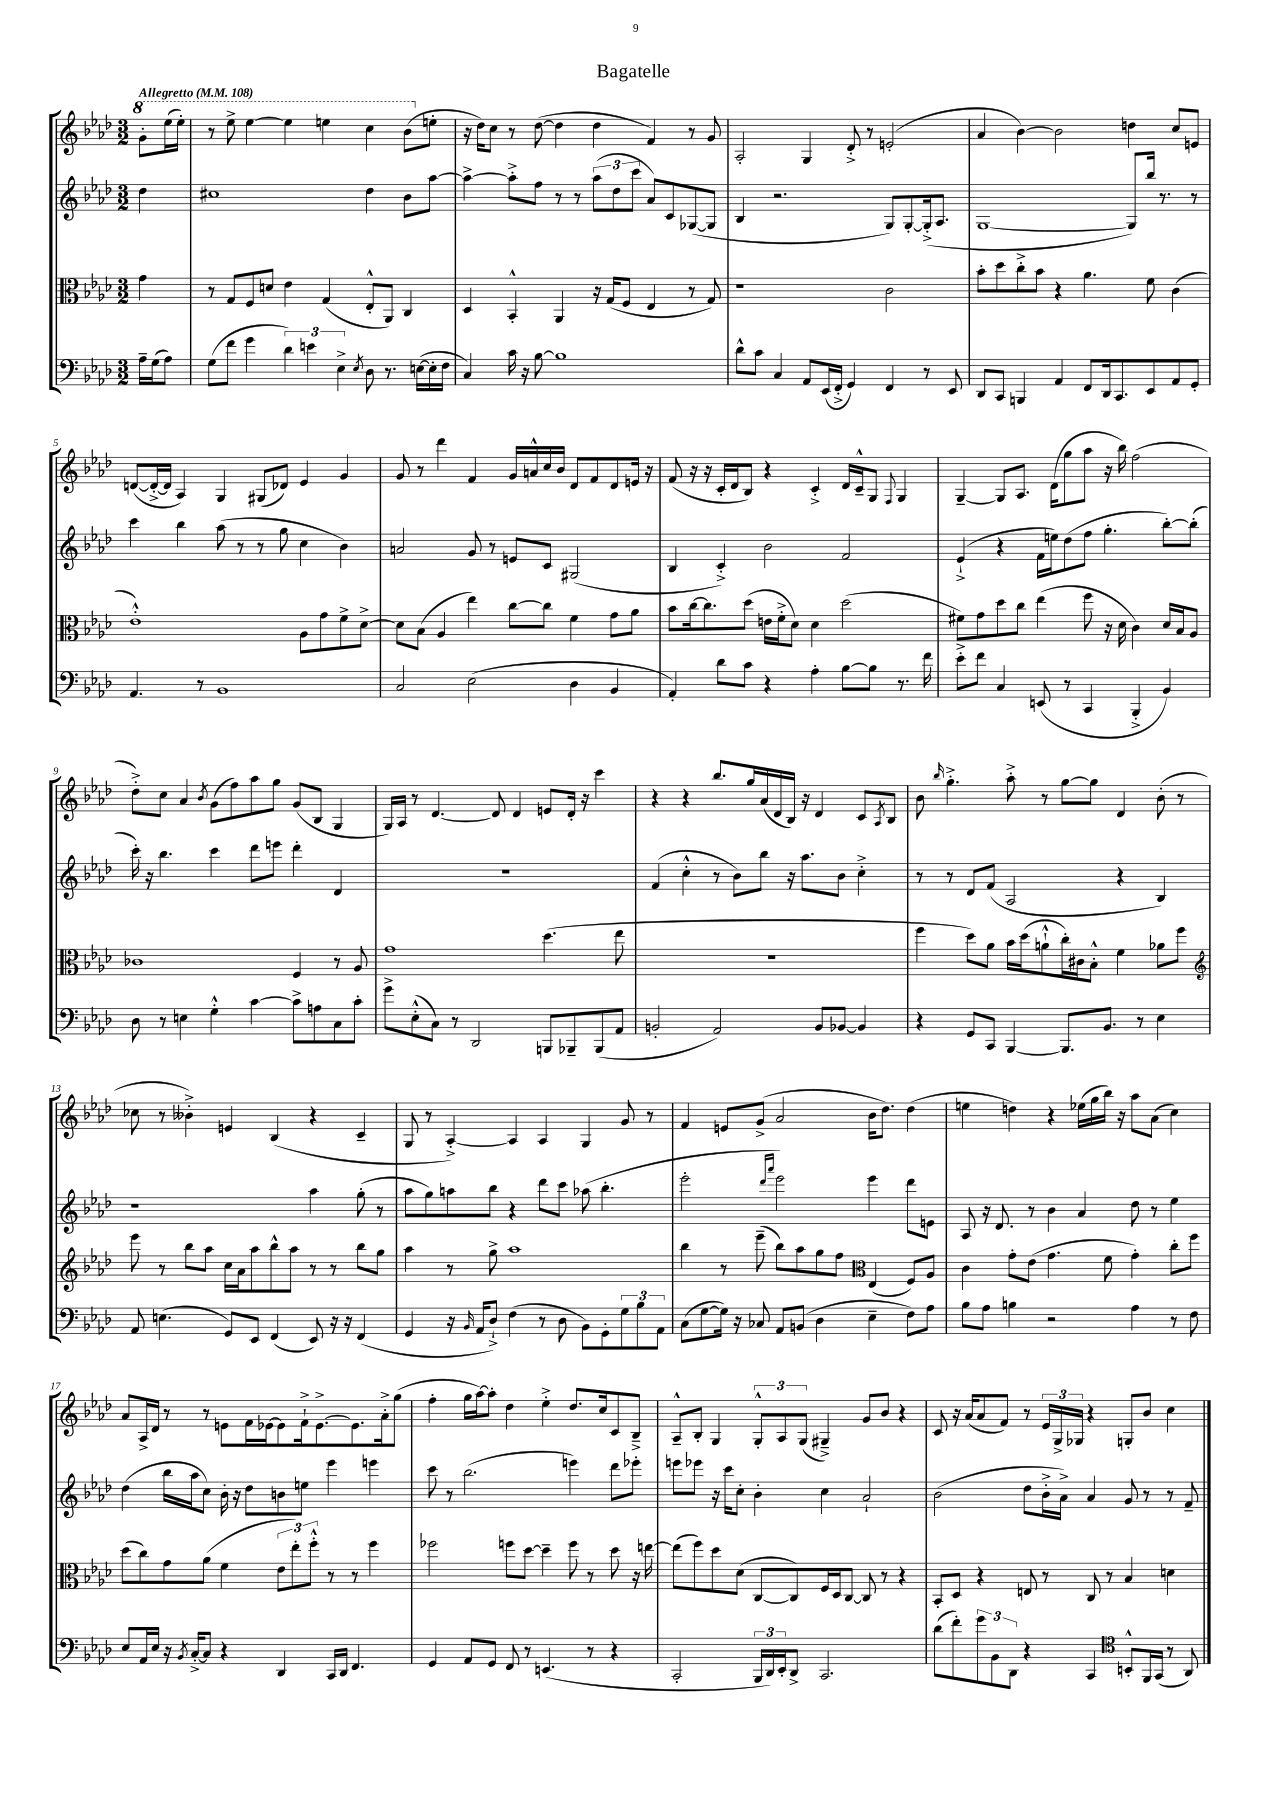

**kern	**kern	**kern	**kern
*staff4	*staff3	*staff2	*staff1
*clefF4	*clefC3	*clefG2	*clefG2
*k[b-e-a-d-]	*k[b-e-a-d-]	*k[b-e-a-d-]	*k[b-e-a-d-]
*M3/2	*M3/2	*M3/2	*M3/2
*MM108	*MM108	*MM108	*MM108
16A-~	4g	4dd-	8gg'
(16G	.	.	.
8A-)	.	.	(16eee-
.	.	.	16eee-')
=	=	=	=
(8G	8r	1cc#	8r
8f	8G	.	8eee-^
4g	8F	.	[4eee-
.	8d	.	.
6d-)	4e-	.	4eee-]
6e	.	.	.
.	(4G	.	4eee
6E-^	.	.	.
8qE-	.	.	.
8D-	8E-'^^	4dd-	4ccc
8.r	8AA-)	.	.
.	4C	8b-	(8bb-
([16E	.	.	.
16E']	.	[8aa-	8ee'
16F	.	.	.
=	=	=	=
4C)	4D-	4aa-^_	16r
.	.	.	16dd-)
.	.	.	8cc
16c	4BB-'^^	8aa-'^]	8r
16r	.	.	.
[8B-	.	8ff	([8dd-
1B-]	4AA-	8r	4dd-]
.	.	8r	.
.	16r	(12aa-	4dd-
.	(16G	.	.
.	.	12dd-	.
.	8F	.	.
.	.	12ccc	.
.	4E-	8a-)	4f)
.	.	8c	.
.	8r	([8G-	8r
.	8G)	8G-]	8g
=	=	=	=
8d-^^	1r	4B-	2A-'
8c	.	.	.
4C	.	2.r	.
8AA-	.	.	4G
(16EE-	.	.	.
16FF'^	.	.	.
4GG)	.	.	8d-'^
.	.	.	8r
4FF	2c	8G)	(2e'
.	.	[8G'	.
8r	.	(16G'^]	.
.	.	8.A-	.
8EE-	.	.	.
=	=	=	=
8DD-	8b-'	[1G	4a-
8CC	8dd-	.	.
4BBB	8cc'^	.	[4b-)
.	8b-	.	.
4AA-	4r	.	2b-]
8FF	4.a-	.	.
16DD-	.	.	.
8.CC	.	.	.
.	.	8G])	4dd
8EE-	8f	16bb-	.
.	.	8.r	.
8AA-	(4c	.	8cc
8GG'	.	8r	8e
=	=	=	=
4.AA-	1e-'^^)	4ccc	([8d
.	.	.	16d'^_
.	.	.	16d]
.	.	4bb-	4A-)
8r	.	.	.
1BB-	.	(8aa-	4G
.	.	8r	.
.	.	8r	(8G#
.	.	8gg	8d-)
.	8A-	4cc	4e-
.	8g	.	.
.	8f^	4b-)	4g
.	[8d-^	.	.
=	=	=	=
2C	8d-]	2a	8g
.	(8B-	.	8r
.	4A-	.	4ddd-
(2E-	4ee-)	8g	4f
.	.	8r	.
.	[8cc	8e	16g
.	.	.	16a^^
.	8cc]	8c	16cc
.	.	.	16b-
4D-	4f	(2G#	8d-
.	.	.	8f
4BB-	8g	.	8d-
.	8a-	.	16e
.	.	.	16r
=	=	=	=
4AA-')	8b-	4B-	(8f
.	[16cc	.	16r
.	8.cc]	.	16r
8d-	.	4c'^)	16c'
.	.	.	16d-
8c	(8dd-	.	8B-)
4r	16e	2b-	4r
.	16f'^	.	.
.	8d-)	.	.
4A-'	4d-	.	4c'^
[8B-	(2dd-	2f	16d-
.	.	.	16c~^^
8B-]	.	.	8G
.	.	.	8qqF
8.r	.	.	4G
16f	.	.	.
=	=	=	=
8e-'^	8f#)	(4e-`^	[4G~
8f	8g	.	.
4C	8dd-	4r	8G]
.	8cc	.	8.A-
(8EE	(4ee-	16f	.
.	.	16ee)	(16d-
8r	.	(8dd-	8gg
4CC	8ff	8ff	8aa-
.	16r	4.gg'	16r
.	16d-	.	16bb-)
4BBB-'^	4c)	.	(2ff
4BB-)	16d-	[8bb-')	.
.	16B-	.	.
.	8A-	(8bb-']	.
=	=	=	=
8D-	1c-	16ccc')	8dd-'^)
.	.	16r	.
8r	.	4.bb-	8cc
4E	.	.	4a-
.	.	.	8qb-
4G'^^	.	4ccc	(8g
.	.	.	8ff)
[4c	.	8ddd-	8aa-
.	.	8eee	8gg
8c^]	4F	4ddd-'	(8g
8A	.	.	8B-
8C	8r	4d-	4G
8c'	8A-	.	.
=	=	=	=
8g^	1g	1.r	16G)
.	.	.	16A-
(8E-'^^	.	.	8r
8C)	.	.	[4.d-
8r	.	.	.
2DD-	.	.	.
.	.	.	8d-]
.	.	.	4d-
8BBB	(4.dd-	.	8e
8BBB-~	.	.	16d-'
.	.	.	16r
(8BBB-	.	.	4ccc
8AA-	8ee-	.	.
=	=	=	=
2BB'	1.r	(4f	4r
.	.	4cc'^^	4r
2AA-)	.	8r	8.bb-
.	.	8b-)	.
.	.	.	16gg
.	.	8bb-	(16a-
.	.	.	16d-
.	.	16r	16B-)
.	.	8.aa-	16r
8BB	.	.	4d-
[8BB-	.	8b-	.
4BB-]	.	4cc'^	8c
.	.	.	8qA-
.	.	.	8B-
=	=	=	=
4r	4ff	8r	8b-
.	.	.	16qqbb-
.	.	8r	4.gg'^
8GG	8dd-)	8d-	.
8CC	8a-	(8f	.
[4BBB-	16b-	2A-	8aa-'^
.	(16dd-	.	.
.	8a`^^	.	8r
8.BBB-]	16cc')	.	[8gg
.	16c#	.	.
.	8B-'^^	.	8gg]
8.BB-	.	.	.
.	4f	4r	4d-
8r	.	.	.
4E-	8a-	4B-)	(8b-'
.	8ff	.	8r
=	=	=	=
*	*clefG2	*	*
8AA-	8eee-	1r	8cc-
(4.E	8r	.	8r
.	8bb-	.	4b--'^)
.	8aa-	.	.
8GG)	16cc	.	4e
.	16a-	.	.
8EE-	8aa-	.	.
(4FF	8bb-^^	.	(4B-
.	8aa-	.	.
8EE-)	8r	4aa-	4r
16r	8r	.	.
16r	.	.	.
(4FF	8bb-	(8gg'	4c~
.	8gg	8r	.
=	=	=	=
4GG	4aa-	8aa-	8G
.	.	8gg)	8r
16r	8r	8aa	[4A-'^)
16qqBB-	.	.	.
16AA-	.	.	.
8D-`^)	8gg^	8bb-	.
(4F	1aa-	4r	4A-]
8r	.	8ddd-	4A-
8D-	.	8ccc	.
8BB-)	.	(8aa-	4G
8GG'	.	4.bb-'	.
12G	.	.	8g
12B-	.	.	.
.	.	.	8r
12AA-	.	.	.
=	=	=	=
(8C	4bb-	2eee-'	4f
[8G	.	.	.
16G])	8r	.	8e
16r	.	.	.
8C-	(8eee-~	.	(8g^
.	.	16qqddd-	.
.	.	16qqaaa-	.
8AA-	8bb-)	2eee-)	2a-
(8BB	8aa-	.	.
4D-	8gg	.	.
.	8ff	.	.
*	*clefC3	*	*
4E-~	(4E-	4eee-	16b-
.	.	.	8.dd-)
8F)	8F)	8ddd-	(4dd-
8A-	8A-	8e	.
=	=	=	=
8B-	4c	8A-	4ee
8A-	.	16r	.
.	.	8.d-	.
4B	8g'	.	4dd)
.	(8e-	8r	.
2r	4.g	4b-	4r
.	.	4a-	(16ee-
.	.	.	16gg
.	8f	.	16bb-)
.	.	.	16r
4A-	4g')	8dd-	8aa-
.	.	8r	(8a-
8r	8cc'	4ee-	4cc)
8F	8ff	.	.
=	=	=	=
8E-	(8dd-	(4dd-	8a-
16AA-	8cc)	.	16A-^
16E-	.	.	16d-
16r	8g	16bb-	8r
8qBB-	.	.	.
[16C'^	.	16aa-	.
8C]	(8a-	8cc)	8r
4r	4f	16b-'	8e
.	.	16r	.
.	.	8dd-	16f
.	.	.	[16e-
4DD-	12e-	8b	8e-]
.	12ee-')	.	.
.	.	8ee	16f`^
.	12ff'^^	.	.
.	.	.	[8.e-^
16CC	8r	4eee-	.
16DD-	.	.	.
4.FF	8r	.	8.e-]
.	4ff	4eee	.
.	.	.	16a-'^
.	.	.	(8gg
=	=	=	=
4GG	2ff-	8ccc	4ff'
.	.	8r	.
8AA-	.	(2.bb-	16gg
.	.	.	[16aa-)
8GG	.	.	8aa-']
8FF	8ff	.	4dd-
8r	[8dd-	.	.
(4.EE	4dd-~]	.	4ee-'^
.	8ff	4eee)	8.dd-
8r	8r	.	.
.	.	.	16cc
4r	8dd-	8ddd-	8c
.	16r	8eee-'	8B-~^
.	[16ee	.	.
=	=	=	=
2CC'	(8ee]	8eee	8A-~^^
.	8ff)	8eee-	8B-'
.	8dd-	16r	4G
.	.	16ccc	.
.	(8d-	8cc'	.
24BBB-	[8C	4b-'	12G'^^
24DD-)	.	.	.
24EE-'	.	.	12A-
8DD-^	8C])	.	.
.	.	.	(12G
2.CC	16F	4cc	4G#~^)
.	16D-	.	.
.	[8C	.	.
.	8C]	2a-`	8g
.	8r	.	8b-
.	4r	.	4r
=	=	=	=
(8d-	8BB-'	(2b-	8c
8f')	8D-	.	16r
.	.	.	(16a-
12g	4r	.	8a-
12BB-	.	.	.
.	.	.	8f)
12DD-	.	.	.
4r	8E	8dd-	8r
.	8r	16b-'^	24e-
.	.	.	24G^
.	.	16a-^)	.
.	.	.	24G-
4CC	8C	4a-	4r
.	8r	.	.
*clefC4	*	*	*
8BB'^^	4B-	8g	8G'
16FF	.	8r	8b-
(16GG	.	.	.
8r	4d	8r	4cc
8AA-)	.	8f~	.
==	==	==	==
*-	*-	*-	*-
